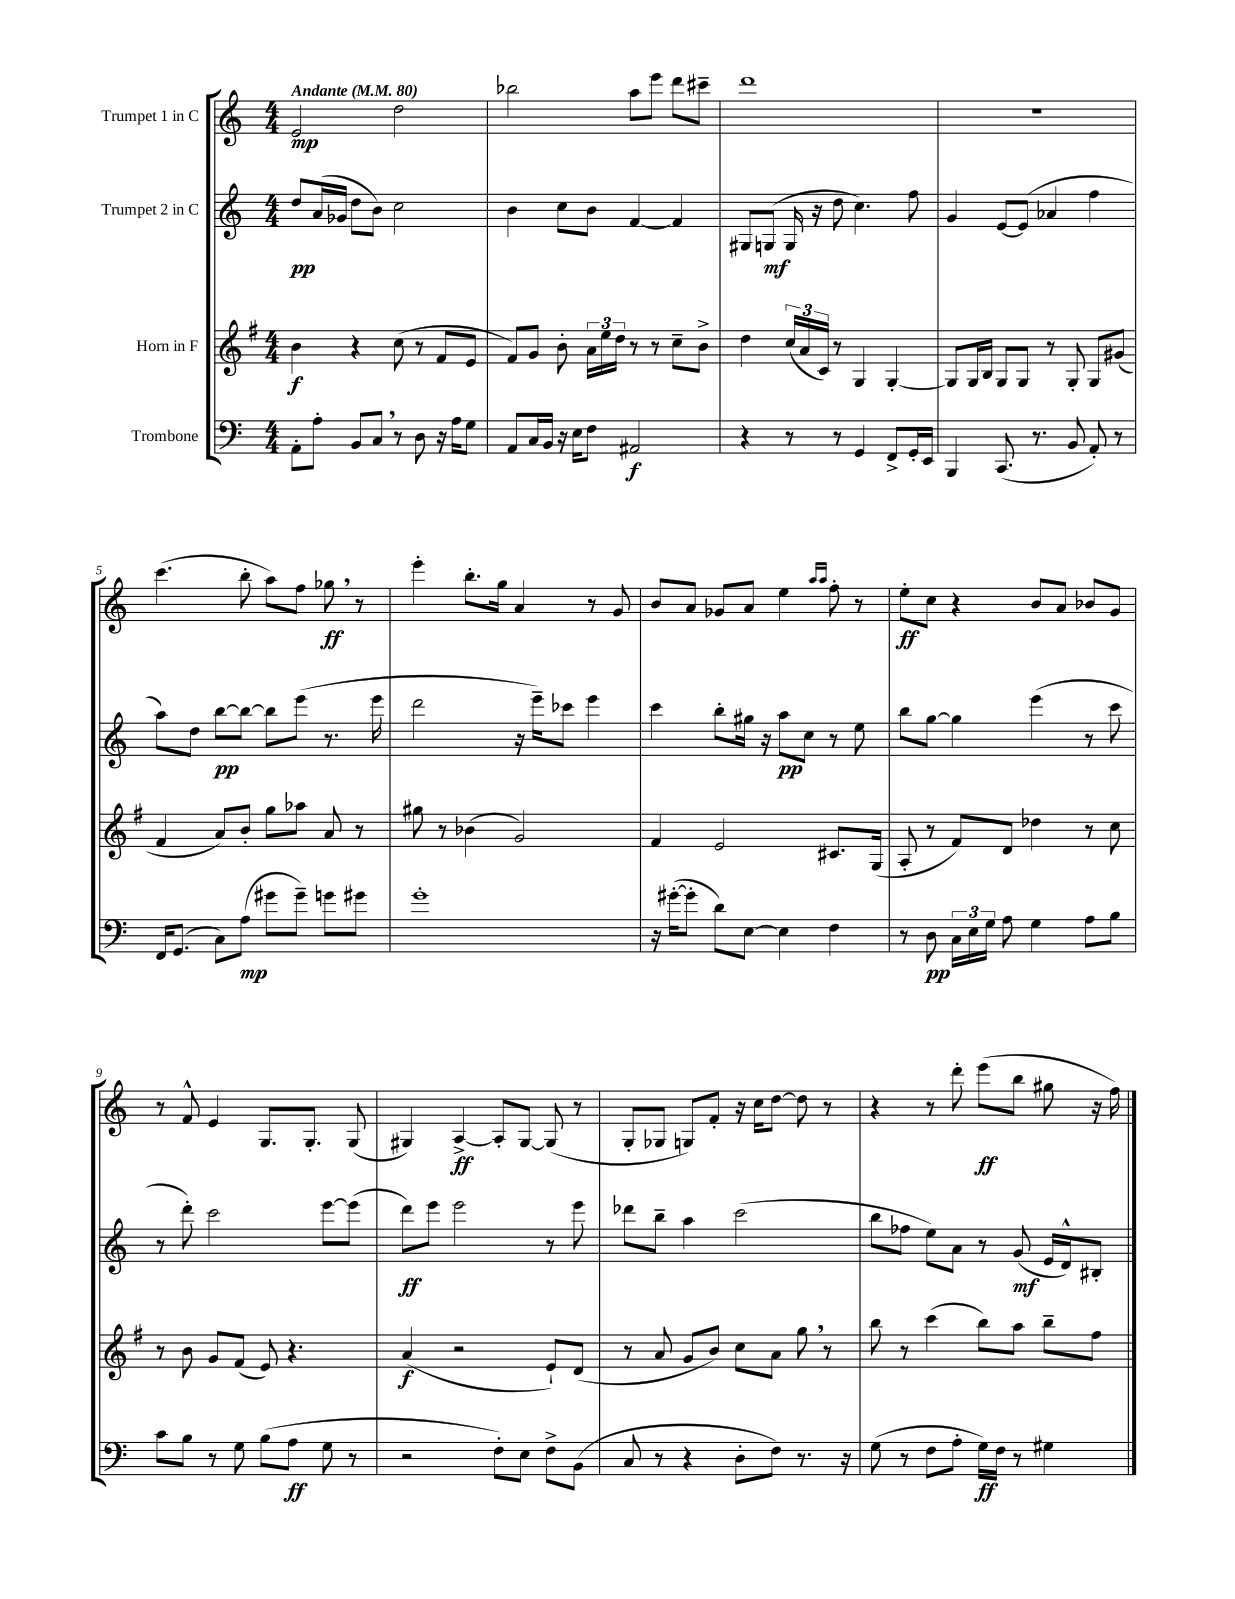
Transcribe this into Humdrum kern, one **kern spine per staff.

**kern	**dynam	**kern	**dynam	**kern	**dynam	**kern	**dynam
*part4	*part4	*part3	*part3	*part2	*part2	*part1	*part1
*staff4	*staff4	*staff3	*staff3	*staff2	*staff2	*staff1	*staff1
*I"Trombone	*	*I"Horn in F	*	*I"Trumpet 2 in C	*	*I"Trumpet 1 in C	*
*clefF4	*	*clefG2	*	*clefG2	*	*clefG2	*
*k[]	*	*k[f#]	*	*k[]	*	*k[]	*
*M4/4	*	*M4/4	*	*M4/4	*	*M4/4	*
*MM80	*	*MM80	*	*MM80	*	*MM80	*
=1	=1	=1	=1	=1	=1	=1	=1
!	!	!	!	!	!	!LO:TX:a:B:t=Andante	!
8AA'\L	.	4b\	f	8dd/L	pp	2e/	mp
8A'\J	.	.	.	(16a/L	.	.	.
.	.	.	.	16g-X/JJ	.	.	.
8BB/L	.	4r	.	8dd\L	.	.	.
8C,/J	.	.	.	8b\J)	.	.	.
8r	.	(8cc\	.	2cc\	.	2dd\	.
8D\	.	8r	.	.	.	.	.
16r	.	8f#/L	.	.	.	.	.
16A\KL	.	.	.	.	.	.	.
8G\J	.	8e/J	.	.	.	.	.
=2	=2	=2	=2	=2	=2	=2	=2
8AA/L	.	8f#/L)	.	4b\	.	2bb-X\	.
16C/L	.	8g/J	.	.	.	.	.
16BB/JJ	.	.	.	.	.	.	.
16r	.	8b'\	.	8cc\L	.	.	.
16E\KL	.	.	.	.	.	.	.
8F\J	.	24a\LL	.	8b\J	.	.	.
.	.	24ee\	.	.	.	.	.
.	.	24dd\JJ	.	.	.	.	.
2AA#X/	f	8r	.	[4f/	.	8aa\L	.
.	.	8r	.	.	.	8eee\J	.
.	.	8cc~\L	.	4f/]	.	8ddd\L	.
.	.	8b^\J	.	.	.	8ccc#X~\J	.
=3	=3	=3	=3	=3	=3	=3	=3
4r	.	4dd\	.	8G#X/L	.	1ddd	.
.	.	.	.	(8Gn/J	mf	.	.
8r	.	(24cc/LL	.	16G/	.	.	.
.	.	24a/	.	.	.	.	.
.	.	.	.	16r	.	.	.
.	.	24c/JJ)	.	.	.	.	.
8r	.	8r	.	8dd\	.	.	.
4GG/	.	4G/	.	4.cc\)	.	.	.
8FF^/L	.	[4G'/	.	.	.	.	.
16GG'/L	.	.	.	8ff\	.	.	.
16EE/JJ	.	.	.	.	.	.	.
=4	=4	=4	=4	=4	=4	=4	=4
4BBB/	.	8G/L]	.	4g/	.	1r	.
.	.	16G/L	.	.	.	.	.
.	.	16B/JJ	.	.	.	.	.
(8.CC/	.	8G/L	.	[8e/L	.	.	.
.	.	8G/J	.	(8e/J]	.	.	.
8.r	.	.	.	.	.	.	.
.	.	8r	.	4a-X/	.	.	.
8BB/	.	8G'/	.	.	.	.	.
8AA'/)	.	8G/L	.	4ff\	.	.	.
8r	.	(8g#X/J	.	.	.	.	.
!!LO:LB:g=z
=5	=5	=5	=5	=5	=5	=5	=5
16FF/KL	.	4f#/	.	8aa\L)	.	(4.ccc\	.
(8.GG/J	.	.	.	.	.	.	.
.	.	.	.	8dd\J	.	.	.
8C\L)	.	8a/L)	.	[8bb\L	pp	.	.
(8A\J	mp	8b'/J	.	8bb\J_	.	8bb'\	.
8g#X\L	.	8gg\L	.	8bb\L]	.	8aa\L)	.
8g#~\J)	.	8aa-X\J	.	(8eee\J	.	8ff\J	.
8gn\L	.	8a/	.	8.r	.	8gg-X,\	ff
8g#X\J	.	8r	.	.	.	8r	.
.	.	.	.	16eee\	.	.	.
=6	=6	=6	=6	=6	=6	=6	=6
1g'	.	8gg#X\	.	2ddd\	.	4eee'\	.
.	.	8r	.	.	.	.	.
.	.	(4b-X\	.	.	.	8.bb'\L	.
.	.	.	.	.	.	16gg\Jk	.
.	.	2g/)	.	16r	.	4a/	.
.	.	.	.	16eee~\KL)	.	.	.
.	.	.	.	8ccc-X\J	.	.	.
.	.	.	.	4eee\	.	8r	.
.	.	.	.	.	.	8g/	.
=7	=7	=7	=7	=7	=7	=7	=7
16r	.	4f#/	.	4ccc\	.	8b/L	.
([16g#X'\KL	.	.	.	.	.	.	.
8g#'\J]	.	.	.	.	.	8a/J	.
8d\L)	.	2e/	.	8bb'\L	.	8g-X/L	.
[8E\J	.	.	.	16gg#X\Jk	.	8a/J	.
.	.	.	.	16r	.	.	.
4E\]	.	.	.	8aa\L	pp	4ee\	.
.	.	.	.	8cc\J	.	.	.
.	.	.	.	.	.	16qqaa/LL	.
.	.	.	.	.	.	16qqaa/JJ	.
4F\	.	8.c#X/L	.	8r	.	8ff'\	.
.	.	.	.	8ee\	.	8r	.
.	.	(16G/Jk	.	.	.	.	.
=8	=8	=8	=8	=8	=8	=8	=8
8r	.	8A'/	.	8bb\L	.	8ee'\L	ff
8D\	pp	8r	.	[8gg\J	.	8cc\J	.
24C\LL	.	8f#/L)	.	4gg\]	.	4r	.
24E\	.	.	.	.	.	.	.
24G\JJ	.	.	.	.	.	.	.
8A\	.	8d/J	.	.	.	.	.
4G\	.	4dd-X\	.	(4eee\	.	8b/L	.
.	.	.	.	.	.	8a/J	.
8A\L	.	8r	.	8r	.	8b-X/L	.
8B\J	.	8cc\	.	8ccc\	.	8g/J	.
!!LO:LB:g=z
=9	=9	=9	=9	=9	=9	=9	=9
8c\L	.	8r	.	8r	.	8r	.
8B\J	.	8b\	.	8ddd'\)	.	8f^^/	.
8r	.	8g/L	.	2ccc\	.	4e/	.
8G\	.	(8f#/J	.	.	.	.	.
(8B\L	.	8e/)	.	.	.	8.G/L	.
8A\J	ff	4.r	.	.	.	.	.
.	.	.	.	.	.	8.G'/J	.
8G\	.	.	.	[8eee\L	.	.	.
8r	.	.	.	(8eee\J]	.	(8G/	.
=10	=10	=10	=10	=10	=10	=10	=10
2r	.	(4a/	f	8ddd\L)	ff	4G#X/)	.
.	.	.	.	8eee\J	.	.	.
.	.	2r	.	2eee\	.	[4A^/	ff
8F'\L)	.	.	.	.	.	8A'/L]	.
8E\J	.	.	.	.	.	[8G#/J	.
8F^\L	.	8e`/L)	.	8r	.	(8G#/]	.
(8BB\J	.	(8d/J	.	8eee\	.	8r	.
=11	=11	=11	=11	=11	=11	=11	=11
8C/	.	8r	.	8ddd-X\L	.	8G'/L	.
8r	.	8a/	.	8bb~\J	.	8G-X/J	.
4r	.	8g/L	.	4aa\	.	8Gn/L)	.
.	.	8b/J)	.	.	.	8f'/J	.
8D'\L	.	8cc\L	.	(2ccc\	.	16r	.
.	.	.	.	.	.	16cc\KL	.
8F\J)	.	8a\J	.	.	.	[8dd\J	.
8.r	.	8gg,\	.	.	.	8dd\]	.
.	.	8r	.	.	.	8r	.
16r	.	.	.	.	.	.	.
=12	=12	=12	=12	=12	=12	=12	=12
(8G\	.	8bb\	.	8bb\L	.	4r	.
8r	.	8r	.	8ff-X\J	.	.	.
8F\L	.	(4ccc\	.	8ee\L)	.	8r	.
8A'\J	.	.	.	8a\J	.	8ddd'\	.
16G\LL)	ff	8bb\L)	.	8r	.	(8eee\L	ff
16F\JJ	.	.	.	.	.	.	.
8r	.	8aa\J	.	(8g/	mf	8bb\J	.
4G#X\	.	8bb~\L	.	16e/LL	.	8gg#X\	.
.	.	.	.	16d^^/J)	.	.	.
.	.	8ff#\J	.	8B#X'/J	.	16r	.
.	.	.	.	.	.	16ff\)	.
==	==	==	==	==	==	==	==
*-	*-	*-	*-	*-	*-	*-	*-
